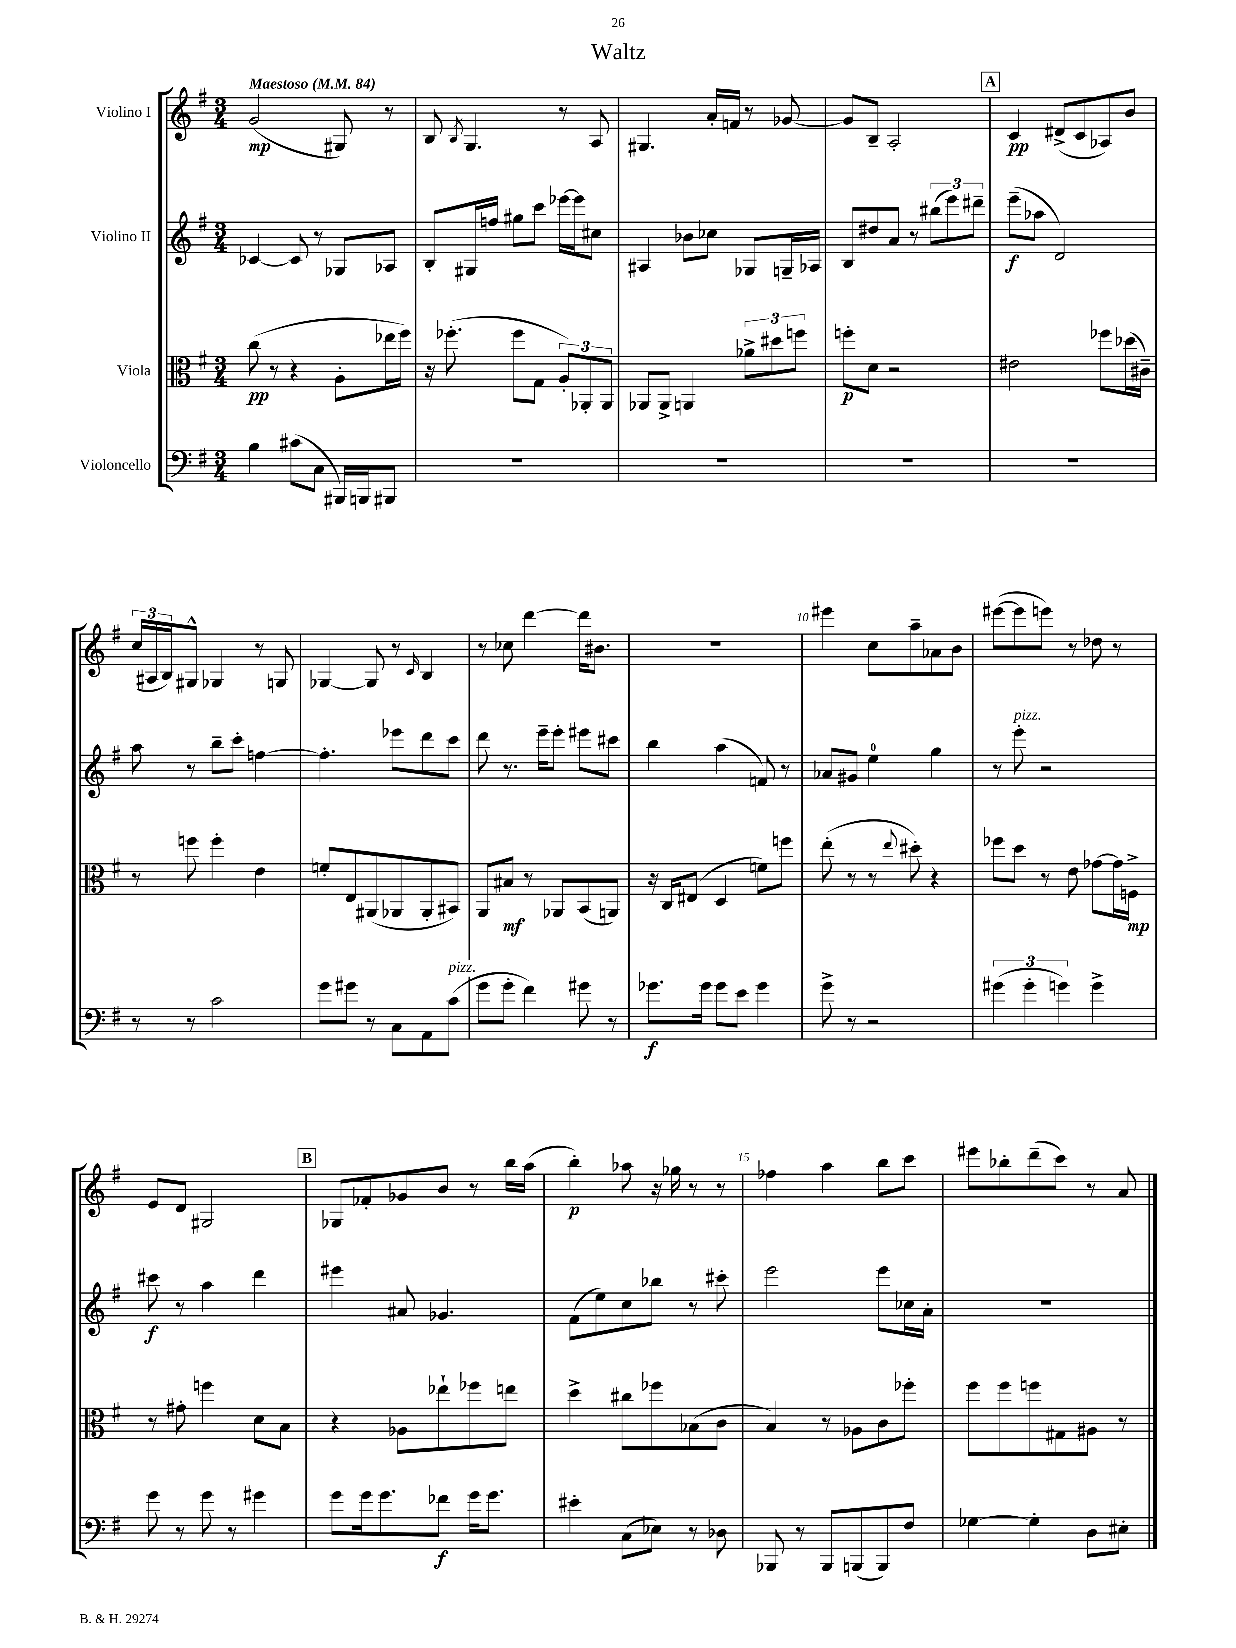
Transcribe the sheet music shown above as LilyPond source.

\header { title = "Waltz" }
<<
\new StaffGroup <<
\new Staff = "s0" \with { instrumentName = "Violino I" } {
    \clef treble \key g \major \numericTimeSignature \time 3/4 \tempo "Maestoso" 4 = 84
    g'2\mp( gis8) r8 |
    b8 \acciaccatura { b8 } g4. r8 a8 |
    gis4. a'16-. f'16 r8 ges'8~ |
    ges'8 b8-- a2-. |
    \mark \markup { \box "A" } c'4\pp dis'8->( c'8 aes8) b'8 |
    \tuplet 3/2 { c''16( ais16 b16) } gis8-^ ges4 r8 g8 |
    ges4~ ges8 r8 \grace { c'16 } b4 |
    r8 ces''8 d'''4~ d'''16 bis'8. |
    R2. |
    eis'''4 c''8 a''8-- aes'8 b'8 |
    eis'''8~( eis'''8 e'''8) r8 des''8 r8 |
    e'8 d'8 gis2 |
    \mark \markup { \box "B" } ges8 fes'8-. ges'8 b'8 r8 b''16 a''16( |
    b''4-.\p) aes''8 r16 ges''16 r8 r8 |
    fes''4 a''4 b''8 c'''8 |
    eis'''8 bes''8-. d'''8--( c'''8) r8 a'8 \bar "|." |
}
\new Staff = "s1" \with { instrumentName = "Violino II" } {
    \clef treble \key g \major \numericTimeSignature \time 3/4
    ces'4~ ces'8 r8 ges8 aes8 |
    b8-. gis16 f''16 gis''8 c'''8 ees'''16~ ees'''16 cis''8 |
    ais4 bes'8 ces''8 ges8 g16-- aes16 |
    b8 dis''8 a'8 r8 \tuplet 3/2 { bis''8( e'''8) dis'''8-- } |
    \mark \markup { \box "A" } e'''8--\f( aes''8 d'2) |
    a''8 r8 b''8-- c'''8-. f''4~ |
    f''4.-. ees'''8 d'''8 c'''8 |
    d'''8 r8. e'''16-- e'''8-. eis'''8 cis'''8 |
    b''4 a''4( f'8) r8 |
    aes'8 gis'8 e''4-0 g''4 |
    r8 e'''8-.^\markup { \italic "pizz." } r2 |
    cis'''8\f r8 a''4 d'''4 |
    \mark \markup { \box "B" } eis'''4 ais'8 ges'4. |
    fis'8( e''8) c''8 bes''8 r8 cis'''8-. |
    e'''2 e'''8 ces''16 a'16-. |
    R2. \bar "|." |
}
\new Staff = "s2" \with { instrumentName = "Viola" } {
    \clef alto \key g \major \numericTimeSignature \time 3/4
    c''8\pp( r8 r4 a8-. ees''16 fis''16) |
    r16 fes''8.-.( fes''8 g8 \tuplet 3/2 { a8-.) aes,8-. aes,8 } |
    aes,8 aes,8-> a,4 \tuplet 3/2 { aes'8-> dis''8 f''8 } |
    f''8-.\p d'8 r2 |
    \mark \markup { \box "A" } eis'2 fes''8 des''16( cis'16--) |
    r8 f''8 f''4-. e'4 |
    f'8-. e8 ais,8( aes,8 aes,8-. bis,8) |
    a,8 bis8\mf r8 aes,8 b,8( a,8) |
    r16 c16 eis8( d4 f'8) f''8 |
    e''8-.( r8 r8 \appoggiatura { e''8 } dis''8-.) r4 |
    fes''8 d''8 r8 e'8 ges'8~ ges'16 f16->\mp |
    r8 gis'8-. f''4 d'8 b8 |
    \mark \markup { \box "B" } r4 aes8 ees''8-! fes''8 e''8 |
    d''4-> cis''8 fes''8 bes8( c'8 |
    b4) r8 aes8 c'8 fes''8-. |
    fis''8 fis''8 f''8 gis8 ais8 r8 \bar "|." |
}
\new Staff = "s3" \with { instrumentName = "Violoncello" } {
    \clef bass \key g \major \numericTimeSignature \time 3/4
    b4 cis'8( c8 bis,,16) b,,16 bis,,8 |
    R2. |
    R2. |
    R2. |
    \mark \markup { \box "A" } R2. |
    r8 r8 c'2 |
    g'8 gis'8 r8 c8 a,8 c'8^\markup { \italic "pizz." }( |
    g'8 g'8-. fis'4) gis'8 r8 |
    ges'8.\f ges'16 ges'8 e'8 ges'4 |
    g'8-> r8 r2 |
    \tuplet 3/2 { gis'4( gis'4-. g'4) } g'4-> |
    g'8 r8 g'8 r8 gis'4 |
    \mark \markup { \box "B" } g'8 g'16 g'8. fes'8\f g'16 g'8. |
    eis'4-. c8( ees8) r8 des8 |
    bes,,8 r8 bes,,8 b,,8( b,,8) fis8 |
    ges4~ ges4-. d8 eis8-. \bar "|." |
}
>>
>>
\layout { \context { \Score \override BarNumber.break-visibility = ##(#f #t #t) barNumberVisibility = #(every-nth-bar-number-visible 5) } }
